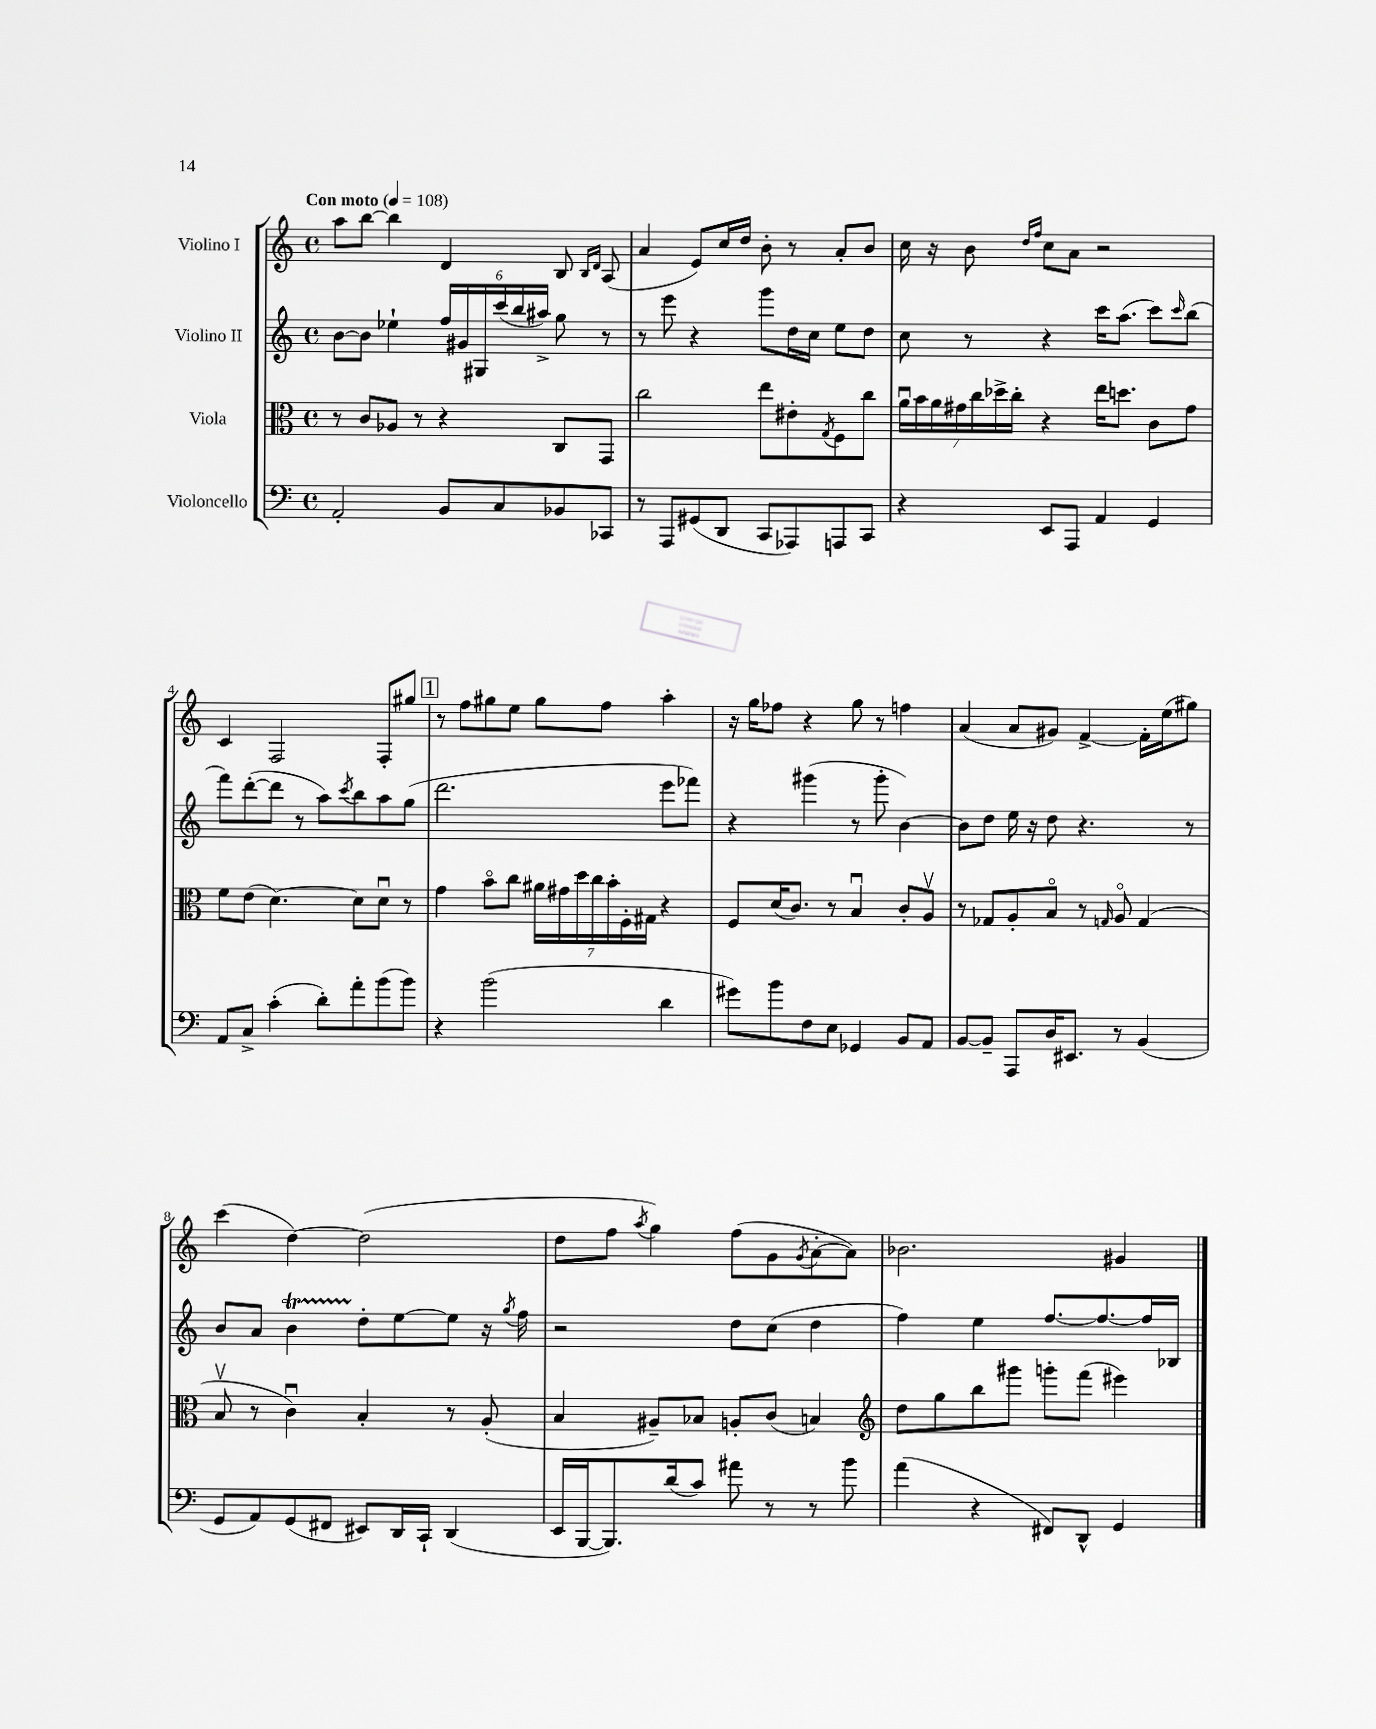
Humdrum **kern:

**kern	**kern	**kern	**kern
*staff4	*staff3	*staff2	*staff1
*clefF4	*clefC3	*clefG2	*clefG2
*k[]	*k[]	*k[]	*k[]
*M4/4	*M4/4	*M4/4	*M4/4
*met(c)	*met(c)	*met(c)	*met(c)
*MM108	*MM108	*MM108	*MM108
2AA'	8r	[8b	8aa
.	8c	8b]	[8bb
.	8A-	4ee-`	4bb]
.	8r	.	.
8BB	4r	24ff	4d
.	.	24g#	.
.	.	24G#	.
8C	.	(24ccc	.
.	.	24bb	.
.	.	24aa#^)	.
8BB-	8C	8gg	8B
.	.	.	16qqB
.	.	.	16qqd
8CC-	8GG	8r	(8A
=	=	=	=
8r	2cc	8r	4a
8AAA	.	8eee	.
(8GG#	.	4r	8e)
8DD	.	.	16cc
.	.	.	16dd
8CC	8ee	8ggg	8b'
8AAA-)	8e#'	16dd	8r
.	.	16cc	.
.	8qG	.	.
8AAA	8F	8ee	8a'
8CC	8cc	8dd	8b
=	=	=	=
4r	28au	8cc	16cc
.	28b	.	.
.	.	.	16r
.	28a	.	.
.	28g#	.	.
.	.	8r	8b
.	28cc	.	.
.	28dd-^	.	.
.	28cc'	.	.
.	.	.	16qqdd
.	.	.	16qqff
8EE	4r	4r	8cc
8AAA	.	.	8a
4AA	16ee	16ccc	2r
.	8.dd	(8.aa	.
4GG	8c	8ccc)	.
.	.	16qqccc	.
.	8g#	(8bb	.
=	=	=	=
8AA	8f	8fff)	4c
8C^	(8e	([8ddd'	.
(4c'	[4.d)	8ddd]	2F
.	.	8r	.
8d')	.	8aa)	.
.	.	8qccc	.
8a'	8d]	8bb	.
(8b	8du	8aa	8F'
8b)	8r	(8gg	8gg#
=	=	=	=
4r	4g	2.ddd	8r
.	.	.	8ff
(2b	8bo	.	8gg#
.	8cc	.	8ee
.	28a#	.	8gg#
.	28g#	.	.
.	28dd	.	.
.	28cc	.	.
.	.	.	8ff
.	28b'	.	.
.	28F'	.	.
.	28G#	.	.
4d	4r	8eee	4aa'
.	.	8fff-)	.
=	=	=	=
8g#)	8F	4r	16r
.	.	.	16gg
8b	(16d	.	8ff-
.	8.c)	.	.
8F	.	(4ggg#	4r
8E	8r	.	.
4GG-	4Bu	8r	8gg
.	.	8ggg#'	8r
8BB	8c'	[4b)	4ff
8AA	8Av	.	.
=	=	=	=
[8BB	8r	8b]	(4a
8BB~]	8G-	8dd	.
8AAA	8A'	16ee	8a
.	.	16r	.
16D	8Bo	8dd	8g#)
8.EE#	.	.	.
.	8r	4.r	[4f^
.	16qqG	.	.
8r	8Ao	.	.
(4BB	(4G	.	16f']
.	.	.	(16ee
.	.	8r	8gg#)
=	=	=	=
8GG	8Bv	8b	(4ccc
8AA)	8r	8a	.
(8GG	4cu)	4b	[4dd)
8FF#	.	.	.
8EE#)	4B'	8dd'	(2dd]
16DD	.	[8ee	.
16CC`	.	.	.
(4DD	8r	8ee]	.
.	(8A'	16r	.
.	.	8qgg	.
.	.	16ff	.
=	=	=	=
16EE	4B	2r	8dd
[16BBB	.	.	.
8.BBB])	.	.	8ff
.	.	.	8qaa
.	8A#~)	.	4gg)
(16d	.	.	.
8c)	8B-	.	.
8a#	8A'	8dd	(8ff
8r	(8c	(8cc	8g
.	.	.	8qg
8r	4B)	4dd	[8a'
8b	.	.	8a])
=	=	=	=
*	*clefG2	*	*
(4a	8dd	4ff)	2.b-
.	8gg	.	.
4r	8bb	4ee	.
.	8ggg#	.	.
8FF#)	8ggg'	[8.ff	.
8DD^^	(8fff	.	.
.	.	8.ff_	.
4GG	4eee#)	.	4g#
.	.	16ff]	.
.	.	16B-	.
==	==	==	==
*-	*-	*-	*-
